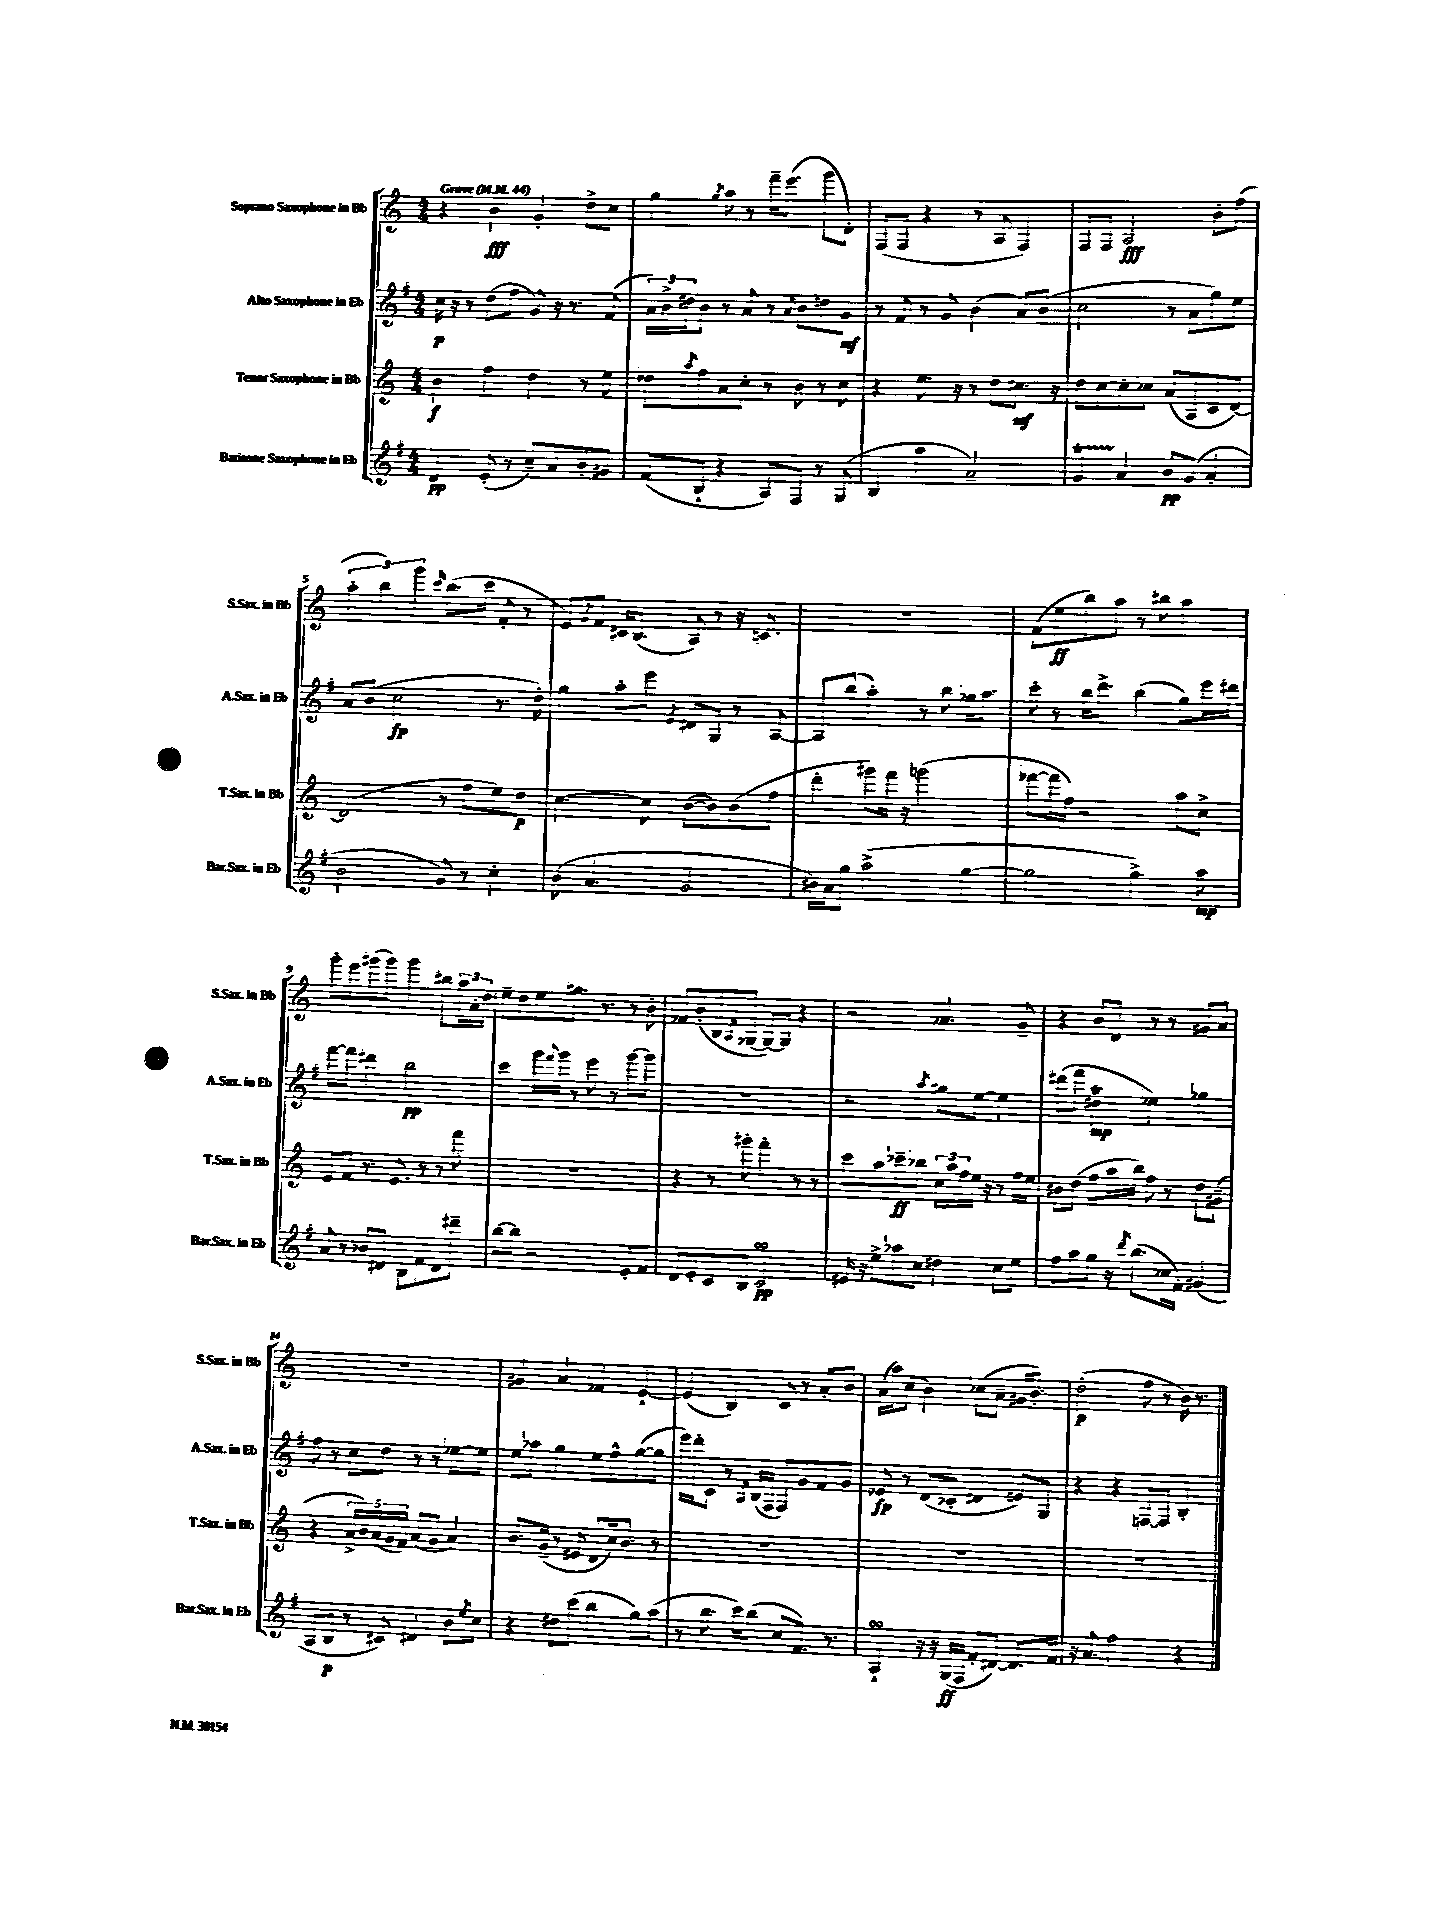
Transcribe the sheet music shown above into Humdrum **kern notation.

**kern	**kern	**kern	**kern
*staff4	*staff3	*staff2	*staff1
*clefG2	*clefG2	*clefG2	*clefG2
*k[f#]	*k[]	*k[f#]	*k[]
*M4/4	*M4/4	*M4/4	*M4/4
*MM44	*MM44	*MM44	*MM44
4d/	4b\	16cc\	4r
.	.	16r	.
.	.	8r	.
(8e'/	4ff\	(8dd\L	4b\
8r	.	8ff#\J	.
8cc~/L)	4dd\	8g/)	4g'/
8a/	.	16r	.
.	.	8.r	.
8b'/	8r	.	8dd^\L
8g#/J	8ee\	(8f#/	8cc\J
=	=	=	=
(8f#/L	8dd-\L	24a\LL)	4gg\
.	.	24b^\	.
.	.	24dd#\J	.
.	8qaa/	.	.
8B`/J	8ff\	8b\J	.
.	.	.	8qgg/
4r	8a\	8r	8aa\
.	8cc'\J	8a/	8r
8A/L)	8r	8r	16fff~\LK
.	.	.	(8.eee\J
.	.	16qqa/	.
8F#/J	8b\	8b\L	.
8r	8r	8dd\	8ggg\L
(8G/	8cc\	8g\J	8d'\J)
=	=	=	=
4B/	4r	8r	(8F/L
.	.	8f#/	8F/J
4aa\	8.ee\	8r	4r
.	.	8g/	.
.	16r	.	.
2a~/)	8r	(4b\	8r
.	8dd\L	.	8A/
.	8.cc#\J	8a/L)	4F/)
.	.	(8b/J	.
.	16r	.	.
=	=	=	=
4g/	8dd\L	2cc\	8F/L
.	[8cc\	.	8F/J
4a/	8cc'\]	.	2A/
.	8cc-\J	.	.
8b/L	(8a/L	8r	.
(8g/J	8A/	8a\L	.
4a'/	8c/	8gg\)	8b'\L
.	[8d/J)	8ee\J	(8ff\J
=	=	=	=
2b\	(2d/]	8a/L	6aa'\
.	.	(8b/J	.
.	.	.	6bb\)
.	.	2cc\	.
.	.	.	6ggg\
.	.	.	16qqccc/
8g/)	8r	.	(8.bb\L
8r	8ff\L	.	.
.	.	.	16ccc\Jk
4cc'\	8ee\)	8.r	8f'/
.	8dd\J	.	8r
.	.	16dd'\)	.
=	=	=	=
(8b\	[4.cc\	4gg\	8e/L)
.	.	.	8qg/
4.a/	.	.	8f/J
.	.	8aa'\L	16c#/LK
.	.	.	(8.B/J
.	8cc\]	8eee\J	.
.	.	8qe/	.
2g/	([8b\L	8d#/L	8A/)
.	8b\])	8G/J	8r
.	(8b\	8r	16r
.	.	.	8.c/
.	8ff\J	[8A/	.
=	=	=	=
16b#\LL)	4ddd'\	8A/]L	1r
16a\J	.	.	.
8gg\J	.	(8bb/J	.
(2aa^\	8ggg#\L)	4aa'\)	.
.	16fff\Jk	.	.
.	16r	.	.
.	(2ggg\	8r	.
.	.	8bb\	.
[4gg\	.	16gg-\LK	.
.	.	8.aa\J	.
=	=	=	=
2gg\]	[8fff-\L	8ccc'\	(8f\L
.	16fff-\]L	8r	8ee\
.	16ff\JJ)	.	.
.	2r	16bb\LK	8bb\)
.	.	8.ddd^\J	.
.	.	.	8aa\J
4.gg^\)	.	(4bb\	8r
.	.	.	8bb#\
.	8aa\L	8gg\L)	4aa\
8aa\	8cc^\J	16eee\L	.
.	.	16ddd#\JJ	.
=	=	=	=
8a/	8e/L	[8fff#\L	8ggg'\L
8r	8f/J	8fff#\]J	8eee\
8b-/L	8.r	4ddd#\	(8ggg#\
8d#/J	.	.	8ggg#\J)
.	8.e/	.	.
8B\L	.	2bb\	4ggg#\
8f#\	8r	.	.
8d#\	8r	.	8bb#\L
8ddd#~\J	8fff\	.	24aa\L
.	.	.	24a'\
.	.	.	24dd\JJ
=	=	=	=
[8bb\L	1r	4ccc\	8ee~\L
8bb\]J	.	.	8dd\
2r	.	16ggg\LL	8ee\
.	.	8qqfff#/	.
.	.	16ggg\JJ	.
.	.	8r	8.gg#\J
.	.	8eee\	.
.	.	.	8.r
.	.	8r	.
8e'/L	.	[8ggg\L	8r
8f#/J	.	8ggg\]J	8b'\
=	=	=	=
8d/L	4r	1r	8f-/L
8e'/	.	.	(8b'/
8c/	8r	.	8B/
.	.	.	8qA/
8B/J	8ggg#'\	.	[8G-/J
2c/	4fff'\	.	8G-/_L)
.	.	.	8G-/]J
.	8r	.	4r
.	8r	.	.
=	=	=	=
16e#/	8ccc\L	2r	2r
16r	.	.	.
8ee^\L	8aa\	.	.
8aa-\	8ccc-~\	.	.
8cc\J	8bb-\J	.	.
.	.	8qaa/	.
4dd#\	24cc\LL	8gg#\L	4.a-/
.	24aa\	.	.
.	24ff\	.	.
.	16ee\JJ	[8ee\J	.
.	16r	.	.
8cc\L	8r	4ee\]	.
8ee\J	16ff\LL	.	8g~/
.	16ee\JJ	.	.
=	=	=	=
8ff#\L	8b#\L	(8ddd#\L	4r
8aa\	(8dd\J	8fff#\J	.
8gg\J	8ff\L	4dd#\	8b/L
16r	16aa\L	.	8d/J
8qddd/	.	.	.
(8.bb\L	16bb\JJ)	.	.
.	8ff\	4ee-\)	8r
16cc-\L	8r	.	8r
16f#'\JJ)	.	.	.
(4g#/	8dd\L	4gg-\	8g#/L
.	(8g#~\J	.	8a/J
=	=	=	=
8A/L	4r	8ff#\	1r
8B/J	.	8r	.
8r	20a^/LL	8cc\L	.
.	20b/)	.	.
.	(20a/	.	.
8c#/)	.	8dd\J	.
.	20g/	.	.
.	20f/JJ)	.	.
4d#/	(8a/L	8r	.
.	8g/J	8r	.
8b\L	4a/)	[8ee-\L	.
8qee/	.	.	.
8cc\J	.	8ee-\]J	.
=	=	=	=
4r	8.b/L	8ee\L	4g#/
.	.	8aa-\J	.
.	(16g~/Jk	.	.
8dd#\L	8r	4gg\	4a/
(8ccc\J	8e#/	.	.
4bb\	8d/L	8ee\L	4f-/
.	16cc/k)	8ff#^^\	.
.	8.b/J	.	.
8gg\L)	.	([8gg\	[4e`/
(8aa\J	8r	8gg\]J	.
=	=	=	=
8r	1r	16eee\LL)	(4e/]
.	.	16ddd'\J	.
8.bb\	.	8c\J	.
.	.	8r	4B/)
16ccc\LK)	.	.	.
.	.	8qA/	.
(8bb\J	.	(16B/LL	.
.	.	16F#/JJ	.
8cc/L	.	8F#/L)	8c/
8.f#/J)	.	8g/	8r
.	.	8f#/	8a'/L
8.r	.	.	.
.	.	8g/J	8b/J
=	=	=	=
4A`/	1r	8e-/	(16a\LL
.	.	.	16aa\J)
.	.	8r	(8cc\J
16r	.	(8d/L	4b\)
16r	.	.	.
(16G/LL	.	8c-'/J	.
16F#/JJ	.	.	.
8f#'/L	.	4d#/	(8cc-\L
[8d#/J)	.	.	8a~\J
8.d#/]L	.	8e/L)	16g#/LK
.	.	.	8.b'/J)
.	.	8G/J	.
16f#/Jk	.	.	.
=	=	=	=
16r	1r	4r	(2dd'\
8.a/	.	.	.
2ff#\	.	4r	.
.	.	[8F/L	8ff\
.	.	8F/]J	8r
4r	.	4B'/	16b\)
.	.	.	8.r
==	==	==	==
*-	*-	*-	*-
